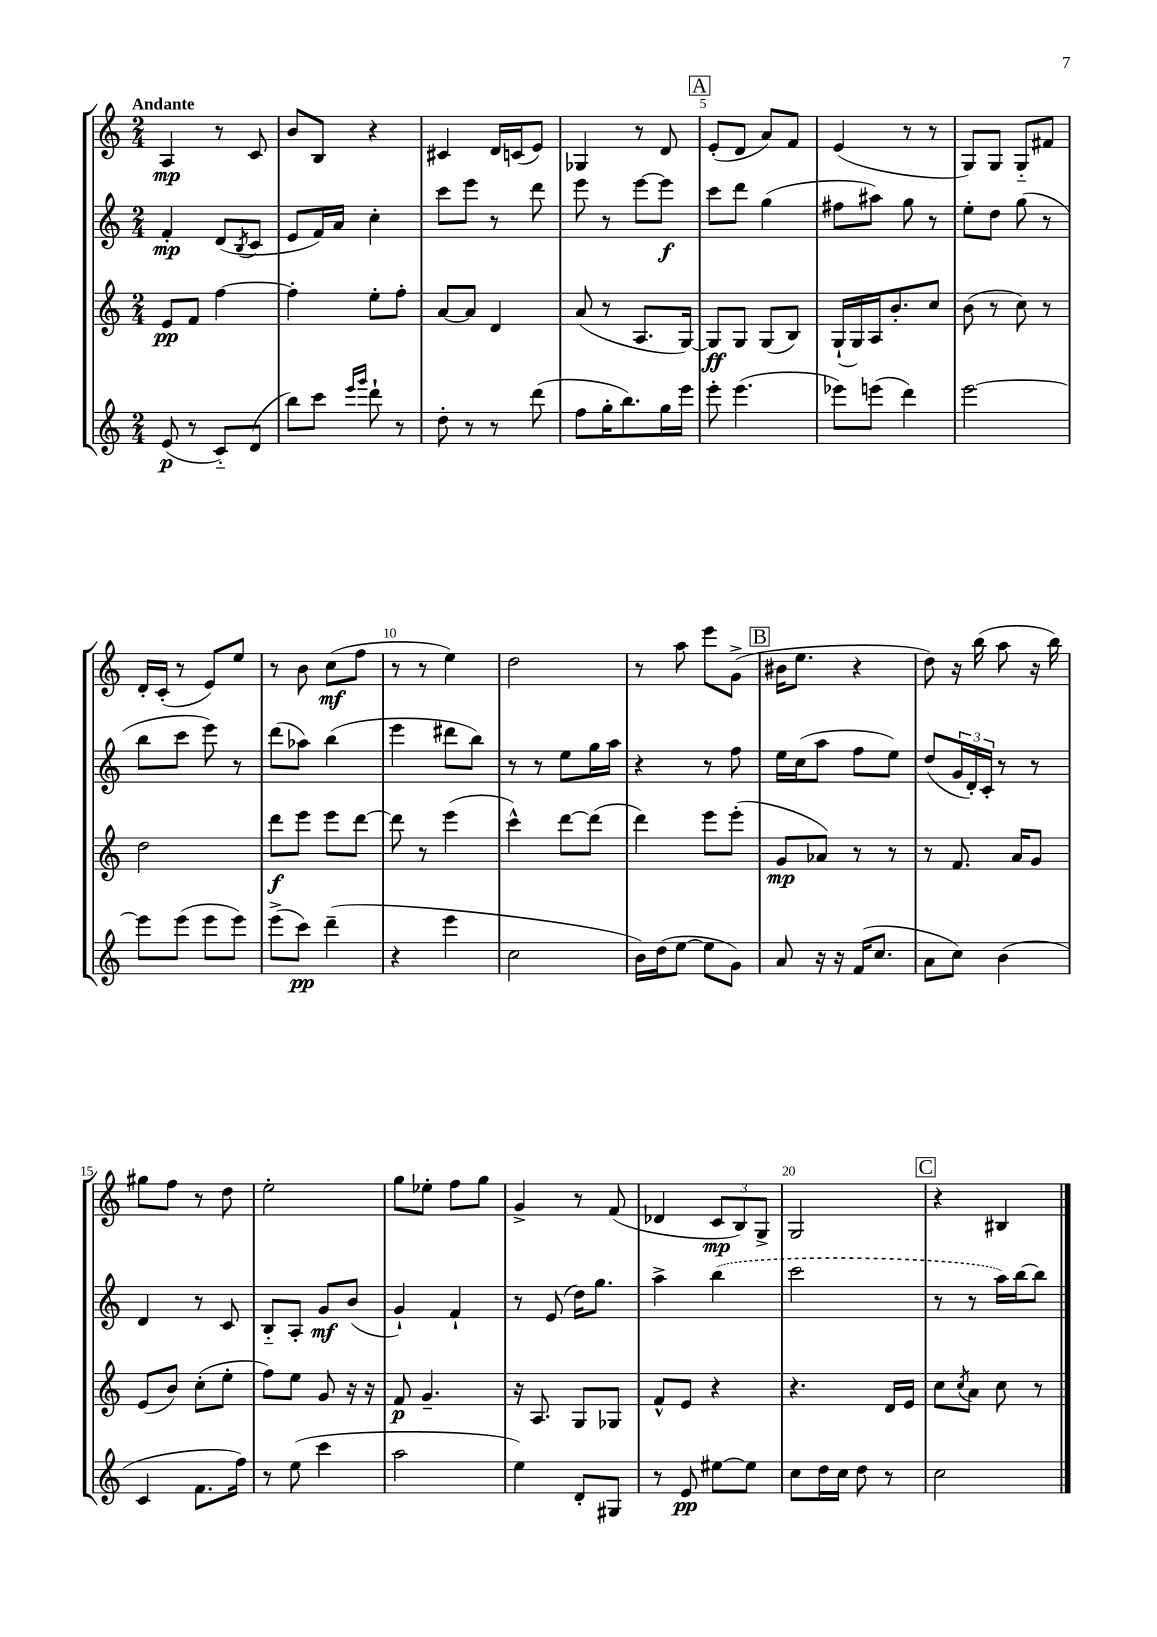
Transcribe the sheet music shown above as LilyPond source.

<<
\new StaffGroup <<
\new Staff = "s0" {
    \clef treble \key c \major \numericTimeSignature \time 2/4 \tempo "Andante"
    a4\mp r8 c'8 |
    b'8 b8 r4 |
    cis'4 d'16 c'16( e'8) |
    ges4 r8 d'8 |
    \mark \markup { \box "A" } e'8-.( d'8 a'8) f'8 |
    e'4( r8 r8 |
    g8) g8 g8-_ fis'8 |
    d'16-. c'16-.( r8 e'8) e''8 |
    r8 b'8 c''8\mf( f''8 |
    r8 r8 e''4) |
    d''2 |
    r8 a''8 e'''8 g'8->( |
    \mark \markup { \box "B" } bis'16 e''8. r4 |
    d''8) r16 b''16( a''8 r16 b''16) |
    gis''8 f''8 r8 d''8 |
    e''2-. |
    g''8 ees''8-. f''8 g''8 |
    g'4-> r8 f'8( |
    des'4 \tuplet 3/2 { c'8\mp b8) g8-> } |
    g2 |
    \mark \markup { \box "C" } r4 bis4 \bar "|." |
}
\new Staff = "s1" {
    \clef treble \key c \major \numericTimeSignature \time 2/4
    f'4-.\mp d'8( \acciaccatura { b8 } c'8 |
    e'8 f'16) a'16 c''4-. |
    c'''8 e'''8 r8 d'''8 |
    e'''8 r8 e'''8~ e'''8\f |
    \mark \markup { \box "A" } c'''8 d'''8 g''4( |
    fis''8 ais''8) g''8 r8 |
    e''8-. d''8 g''8( r8 |
    b''8 c'''8 e'''8) r8 |
    d'''8( aes''8) b''4( |
    e'''4 dis'''8 b''8) |
    r8 r8 e''8 g''16 a''16 |
    r4 r8 f''8 |
    \mark \markup { \box "B" } e''16 c''16( a''8 f''8 e''8) |
    d''8( \tuplet 3/2 { g'16 d'16-.) c'16-. } r8 r8 |
    d'4 r8 c'8 |
    b8-_ a8-. g'8\mf b'8( |
    g'4-!) f'4-! |
    r8 e'8( d''16) g''8. |
    a''4-> \once \slurDashed b''4( |
    c'''2 |
    \mark \markup { \box "C" } r8 r8 a''16) b''16~ b''8 \bar "|." |
}
\new Staff = "s2" {
    \clef treble \key c \major \numericTimeSignature \time 2/4
    e'8\pp f'8 f''4~ |
    f''4-. e''8-. f''8-. |
    a'8~ a'8 d'4 |
    a'8( r8 a8. g16~) |
    \mark \markup { \box "A" } g8\ff g8 g8( b8) |
    g16-!( g16) a16 b'8.-. c''8 |
    b'8( r8 c''8) r8 |
    d''2 |
    d'''8\f e'''8 e'''8 d'''8~ |
    d'''8 r8 e'''4( |
    c'''4-^) d'''8~ d'''8( |
    d'''4) e'''8 e'''8-.( |
    \mark \markup { \box "B" } g'8\mp aes'8) r8 r8 |
    r8 f'8. a'16 g'8 |
    e'8( b'8) c''8-.( e''8-. |
    f''8) e''8 g'8 r16 r16 |
    f'8\p g'4.-- |
    r16 a8. g8 ges8 |
    f'8-^ e'8 r4 |
    r4. d'16 e'16 |
    \mark \markup { \box "C" } c''8 \acciaccatura { c''8 } a'8 c''8 r8 \bar "|." |
}
\new Staff = "s3" {
    \clef treble \key c \major \numericTimeSignature \time 2/4
    e'8\p( r8 c'8-_) d'8( |
    b''8) c'''8 \grace { e'''16 g'''16 } d'''8-! r8 |
    d''8-. r8 r8 d'''8( |
    f''8 g''16-. b''8.) g''16 e'''16 |
    \mark \markup { \box "A" } e'''8-. e'''4.( |
    ees'''8) e'''8( d'''4) |
    e'''2~ |
    e'''8 e'''8( e'''8 e'''8) |
    e'''8->( c'''8\pp) d'''4--( |
    r4 e'''4 |
    c''2 |
    b'16) d''16( e''8~ e''8 g'8) |
    \mark \markup { \box "B" } a'8 r16 r16 f'16( c''8. |
    a'8 c''8) b'4( |
    c'4 f'8. f''16) |
    r8 e''8( c'''4 |
    a''2 |
    e''4) d'8-. gis8 |
    r8 e'8\pp eis''8~ eis''8 |
    c''8 d''16 c''16 d''8 r8 |
    \mark \markup { \box "C" } c''2 \bar "|." |
}
>>
>>
\layout { \context { \Score \override BarNumber.break-visibility = ##(#f #t #t) barNumberVisibility = #(every-nth-bar-number-visible 5) } }
